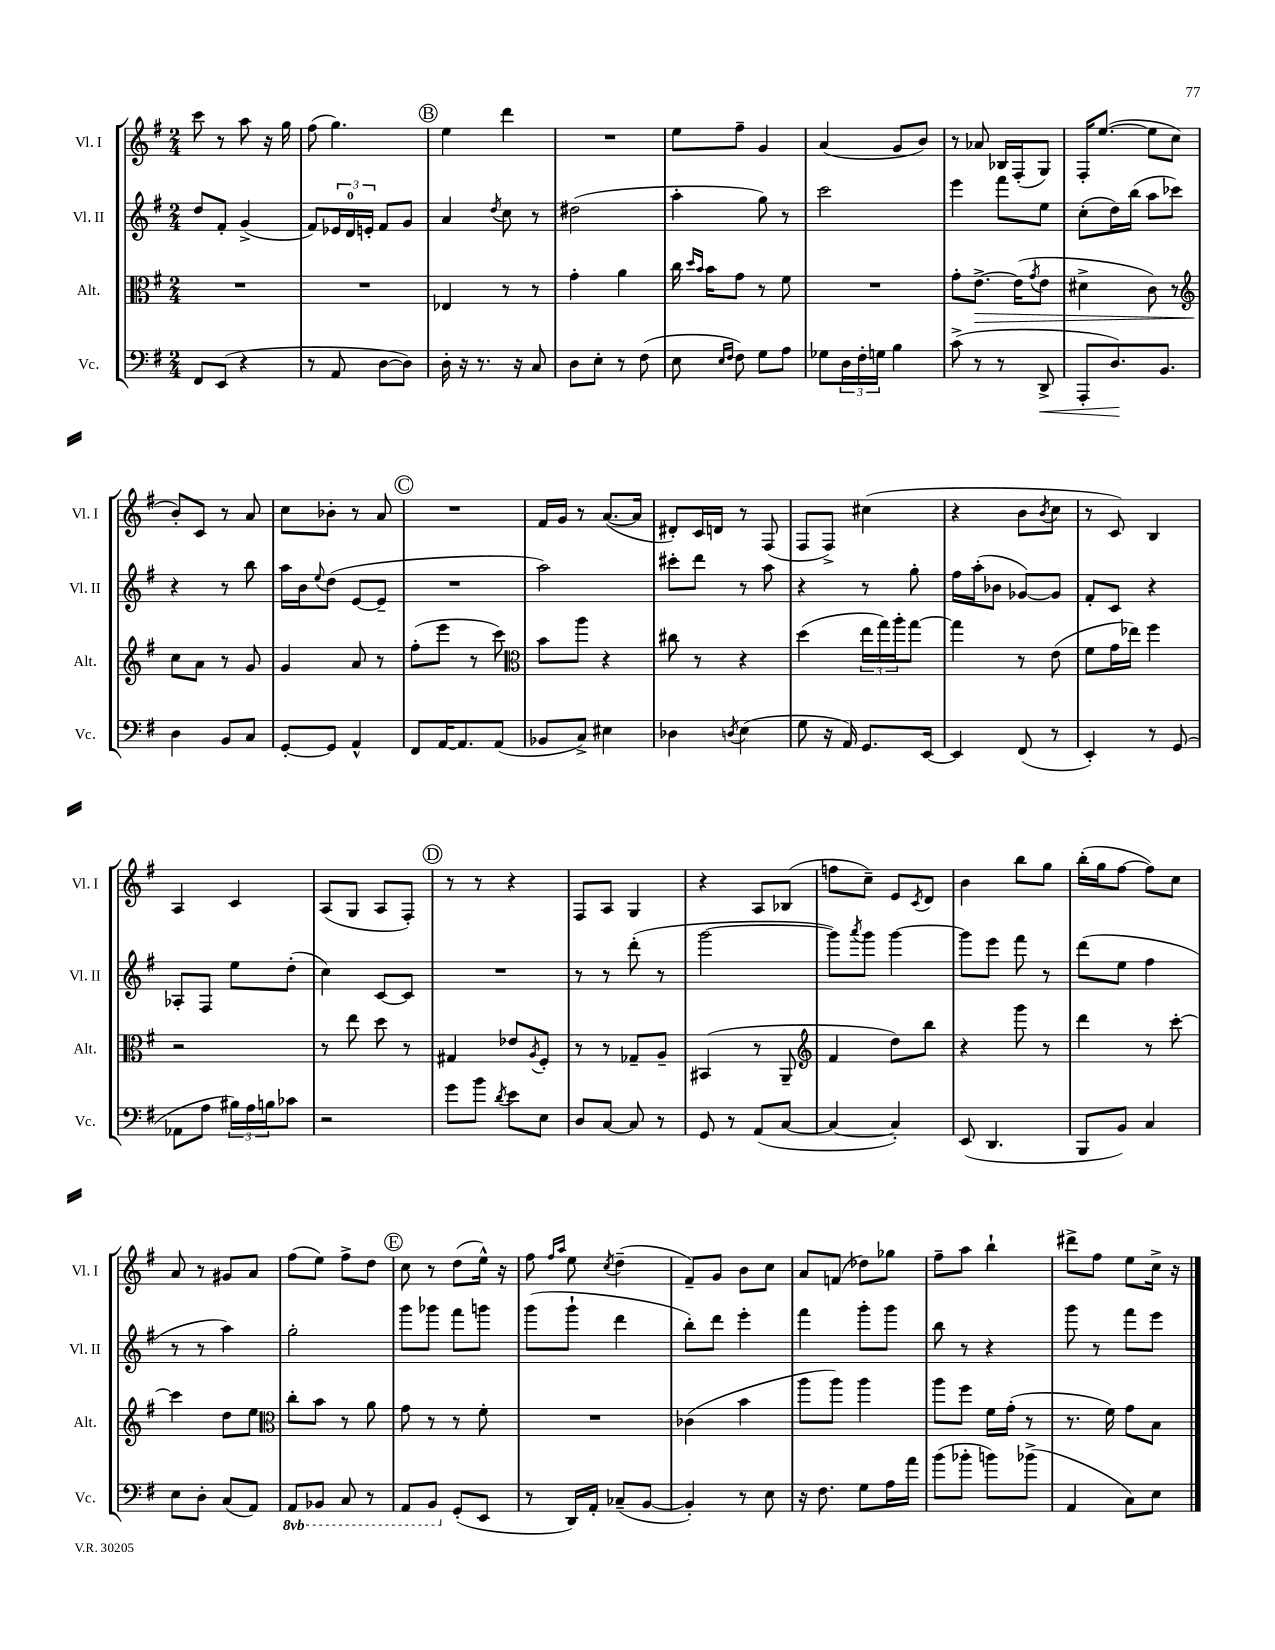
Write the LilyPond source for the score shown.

<<
\new StaffGroup <<
\new Staff = "s0" \with { instrumentName = "Vl. I" shortInstrumentName = "Vl. I" } {
    \clef treble \key g \major \numericTimeSignature \time 2/4
    c'''8 r8 a''8 r16 g''16 |
    fis''8( g''4.) |
    \mark \markup { \circle "B" } e''4 d'''4 |
    R2 |
    e''8 fis''8-- g'4 |
    a'4( g'8 b'8) |
    r8 aes'8 bes16 fis16-.( g8) |
    fis16-. e''8.~( e''8 c''8 |
    b'8-.) c'8 r8 a'8 |
    c''8 bes'8-. r8 a'8 |
    \mark \markup { \circle "C" } R2 |
    fis'16 g'16 r8 a'8.~( a'16 |
    dis'8-.) c'16 d'16 r8 fis8( |
    fis8 fis8->) cis''4( |
    r4 b'8 \acciaccatura { b'8 } c''8 |
    r8 c'8) b4 |
    a4 c'4 |
    a8( g8 a8 fis8-.) |
    \mark \markup { \circle "D" } r8 r8 r4 |
    fis8 a8 g4 |
    r4 a8 bes8( |
    f''8 c''8--) e'8 \acciaccatura { c'8 } d'8 |
    b'4 b''8 g''8 |
    b''16-.( g''16 fis''8~ fis''8) c''8 |
    a'8 r8 gis'8 a'8 |
    fis''8( e''8) fis''8-> d''8 |
    \mark \markup { \circle "E" } c''8 r8 d''8( e''16-^) r16 |
    fis''8 \grace { fis''16 a''16 } e''8 \acciaccatura { c''8 } d''4--( |
    fis'8--) g'8 b'8 c''8 |
    a'8 f'8( des''8) ges''8 |
    fis''8-- a''8 b''4-! |
    dis'''8-> fis''8 e''8 c''16-> r16 \bar "|." |
}
\new Staff = "s1" \with { instrumentName = "Vl. II" shortInstrumentName = "Vl. II" } {
    \clef treble \key g \major \numericTimeSignature \time 2/4
    d''8 fis'8-. g'4->( |
    fis'8) \tuplet 3/2 { ees'16 d'16-0 e'16-. } fis'8 g'8 |
    \mark \markup { \circle "B" } a'4 \acciaccatura { d''8 } c''8 r8 |
    dis''2( |
    a''4-. g''8) r8 |
    c'''2 |
    e'''4 fis'''8 e''8 |
    c''8-.( d''16) b''16( a''8 ces'''8) |
    r4 r8 b''8 |
    a''16 b'16 \appoggiatura { e''8 } d''8( e'8~ e'8-- |
    \mark \markup { \circle "C" } R2 |
    a''2) |
    cis'''8-. d'''8 r8 a''8 |
    r4 r8 g''8-. |
    fis''16 a''16-.( bes'8 ges'8~) ges'8 |
    fis'8-. c'8 r4 |
    aes8-. fis8 e''8 d''8-.( |
    c''4) c'8~ c'8 |
    \mark \markup { \circle "D" } R2 |
    r8 r8 d'''8-.( r8 |
    g'''2~ |
    g'''8) \acciaccatura { a'''8 } g'''8 g'''4~ |
    g'''8 e'''8 fis'''8 r8 |
    d'''8( e''8 fis''4 |
    r8 r8 a''4) |
    g''2-. |
    \mark \markup { \circle "E" } g'''8 ges'''8 fis'''8 g'''8 |
    g'''8( g'''8-! d'''4 |
    b''8-.) d'''8 e'''4-. |
    fis'''4 g'''8-. g'''8 |
    b''8 r8 r4 |
    g'''8 r8 fis'''8 e'''8 \bar "|." |
}
\new Staff = "s2" \with { instrumentName = "Alt." shortInstrumentName = "Alt." } {
    \clef alto \key g \major \numericTimeSignature \time 2/4
    R2 |
    R2 |
    \mark \markup { \circle "B" } ees4 r8 r8 |
    g'4-. a'4 |
    c''16 \grace { d''16 b'16 } b'16 g'8 r8 fis'8 |
    R2 |
    g'8-. e'8.~->\> e'16( \acciaccatura { g'8 } e'8 |
    dis'4-> c'8) r8 |
    \clef treble c''8\! a'8 r8 g'8 |
    g'4 a'8 r8 |
    \mark \markup { \circle "C" } fis''8-.( e'''8 r8 c'''8) |
    \clef alto b'8 a''8 r4 |
    cis''8 r8 r4 |
    d''4( \tuplet 3/2 { e''16 g''16) a''16-. } g''8~ |
    g''4 r8 e'8( |
    fis'8 g'16 ees''16) fis''4 |
    r2 |
    r8 e''8 d''8 r8 |
    \mark \markup { \circle "D" } gis4 ees'8 \acciaccatura { a8 } fis8-. |
    r8 r8 ges8-- a8-- |
    bis,4( r8 a,8-- |
    \clef treble fis'4 d''8) b''8 |
    r4 g'''8 r8 |
    d'''4 r8 c'''8~-. |
    c'''4 d''8 e''8 |
    \clef alto c''8-. b'8 r8 a'8 |
    \mark \markup { \circle "E" } g'8 r8 r8 fis'8-. |
    R2 |
    ces'4( b'4 |
    a''8 a''8) a''4 |
    a''8 fis''8 fis'16 g'16-.( r8 |
    r8. fis'16) g'8 b8 \bar "|." |
}
\new Staff = "s3" \with { instrumentName = "Vc." shortInstrumentName = "Vc." } {
    \clef bass \key g \major \numericTimeSignature \time 2/4 \set Staff.ottavationMarkups = #ottavation-simple-ordinals
    fis,8 e,8( r4 |
    r8 a,8 d8~ d8) |
    \mark \markup { \circle "B" } d16-. r16 r8. r16 c8 |
    d8 e8-. r8 fis8( |
    e8 \grace { e16 fis16 } fis8) g8 a8 |
    ges8 \tuplet 3/2 { d16 fis16-. g16 } b4 |
    c'8->( r8 r8 d,8->\< |
    a,,8-. d8.\!) b,8. |
    d4 b,8 c8 |
    g,8~-. g,8 a,4-^ |
    \mark \markup { \circle "C" } fis,8 a,16~ a,8. a,8( |
    bes,8 c8->) eis4 |
    des4 \acciaccatura { d8 } e4( |
    g8 r16 a,16) g,8. e,16~ |
    e,4 fis,8( r8 |
    e,4-.) r8 g,8( |
    aes,8 a8 \tuplet 3/2 { bis16) a16 b16 } ces'8 |
    r2 |
    \mark \markup { \circle "D" } g'8 b'8 \acciaccatura { d'8 } e'8 e8 |
    d8 c8~ c8 r8 |
    g,8 r8 a,8( c8~ |
    c4~ c4-.) |
    e,8( d,4. |
    b,,8 b,8) c4 |
    e8 d8-. c8( a,8) |
    \ottava #-1 a,,8 bes,,8 c,8 r8 |
    \mark \markup { \circle "E" } a,,8 b,,8 \ottava #0 g,8-.( e,8 |
    r8 d,16) a,16-. ces8--( b,8~ |
    b,4-.) r8 e8 |
    r16 fis8. g8 a16 a'16 |
    b'8( bes'8-. b'8) bes'8->( |
    a,4 c8) e8 \bar "|." |
}
>>
>>
\layout { \context { \Score \remove "Bar_number_engraver" } }
